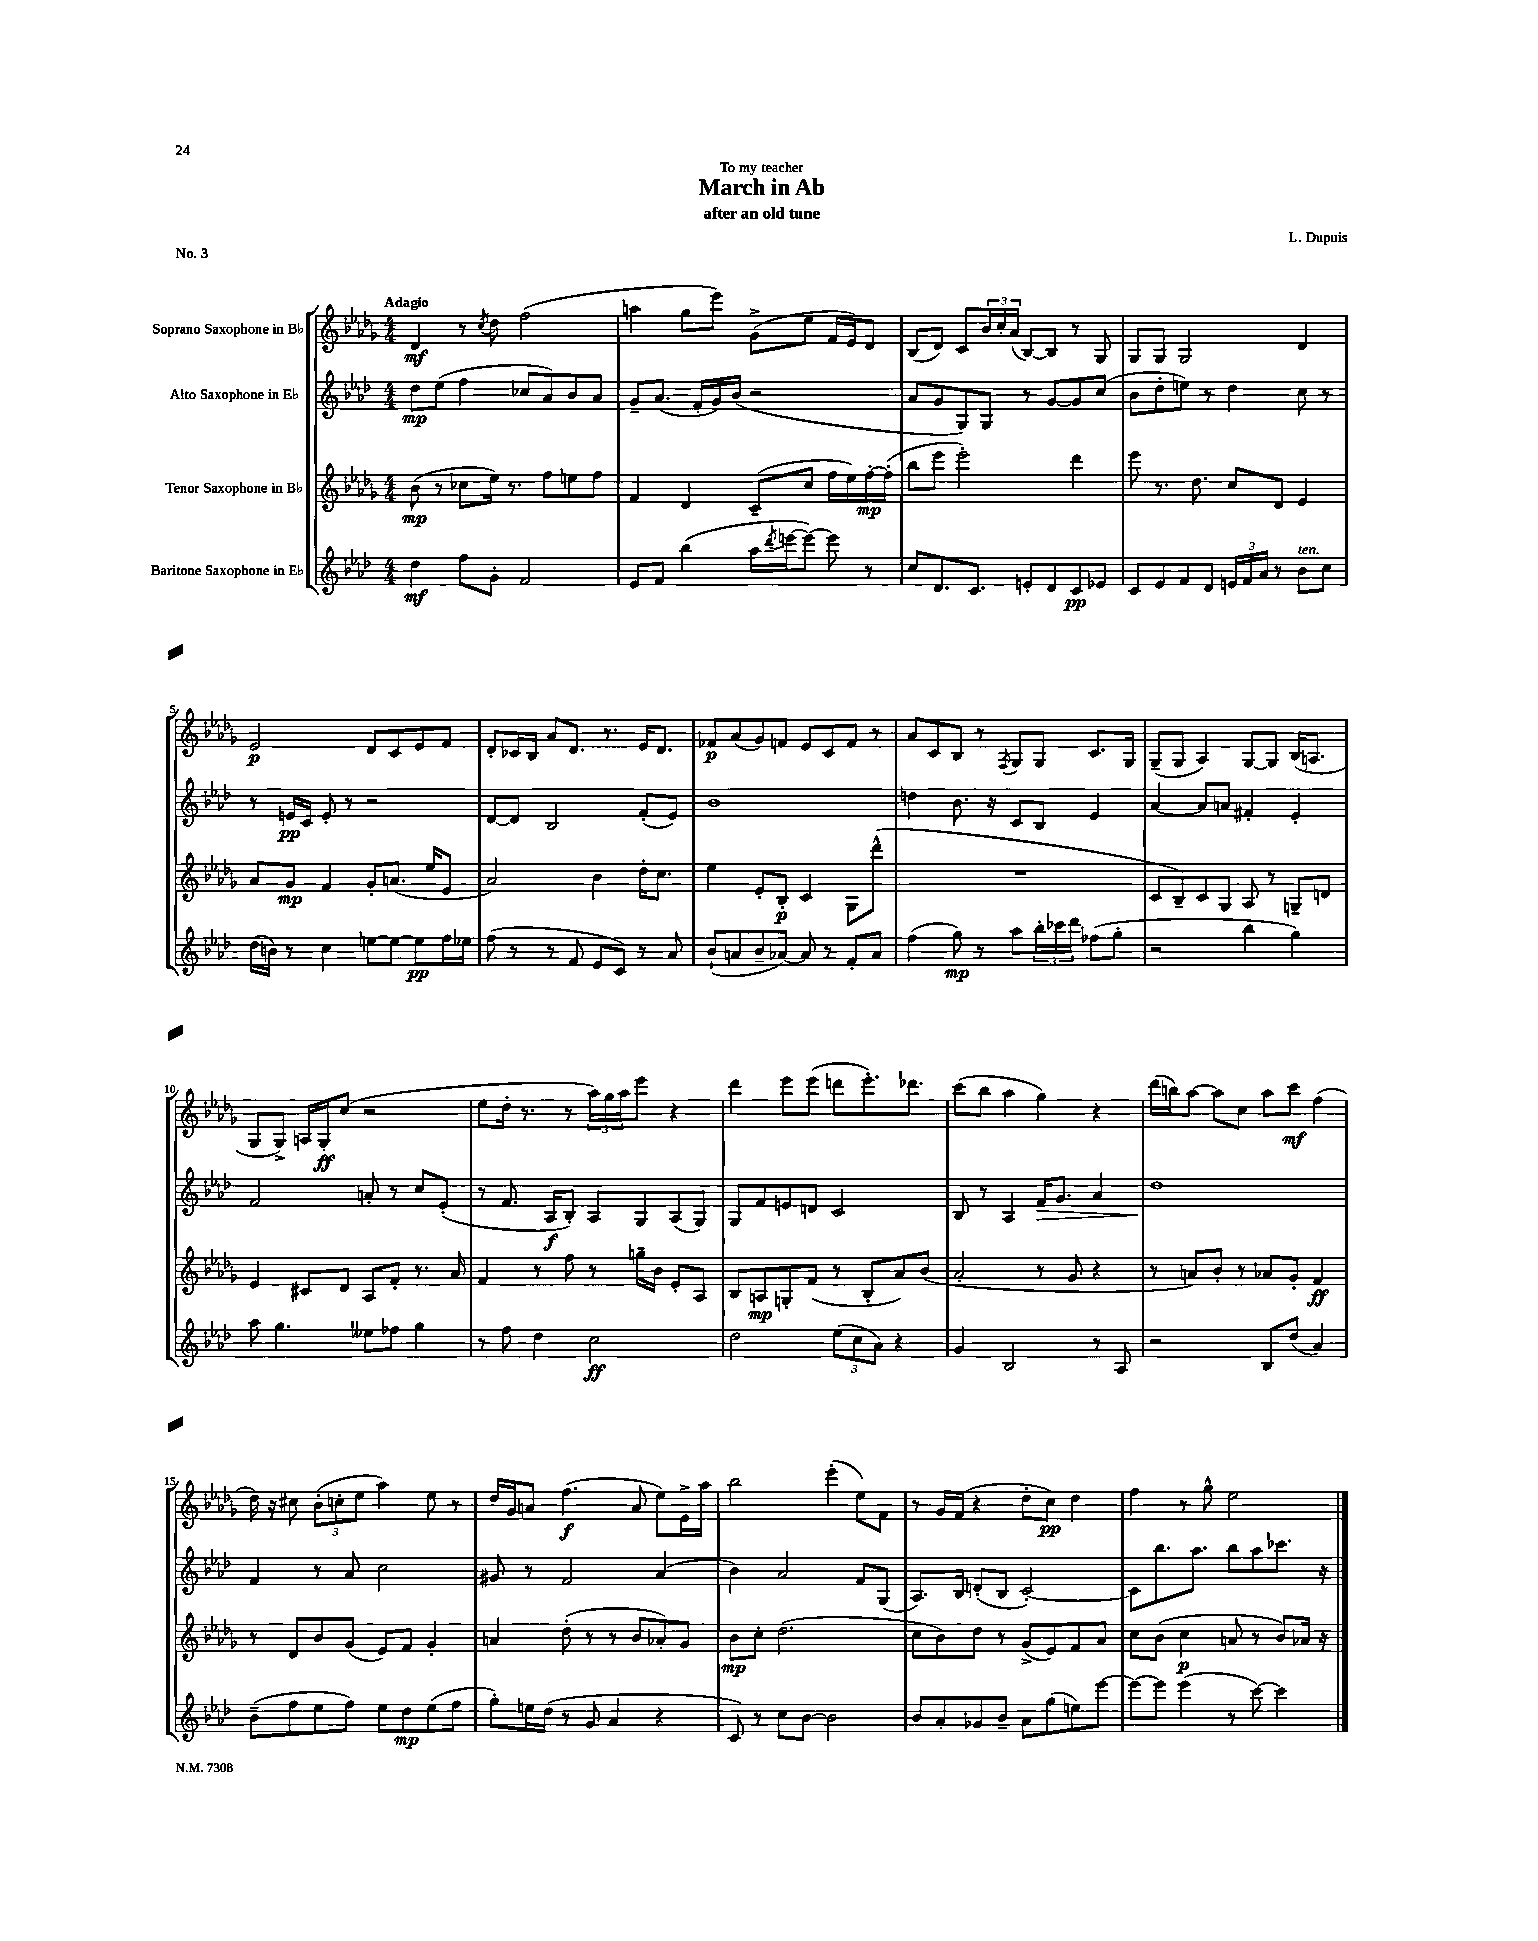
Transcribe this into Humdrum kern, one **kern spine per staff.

**kern	**kern	**kern	**kern
*staff4	*staff3	*staff2	*staff1
*clefG2	*clefG2	*clefG2	*clefG2
*k[b-e-a-d-]	*k[b-e-a-d-g-]	*k[b-e-a-d-]	*k[b-e-a-d-g-]
*M4/4	*M4/4	*M4/4	*M4/4
4dd-\	(8b-\	8dd-\L	4d-/
.	8r	(8ee-\J	.
8ff\L	8cc-\L	4ff\	8r
.	.	.	8qcc/
8g'\J	16ee-\Jk)	.	8dd-\
.	8.r	.	.
2f/	.	8cc-/L	(2ff\
.	8ff\L	8a-/)	.
.	8ee\	8b-/	.
.	8ff\J	8a-/J	.
=	=	=	=
8e-/L	4f/	8g~/L	4aa\
8f/J	.	(8.a-/J	.
(4bb-\	4d-/	.	8gg-\L
.	.	16f'/LL	.
.	.	16g/)	8eee-\J)
.	.	(16b-/JJ	.
16aa-\LL	(8c~/L	2r	(8g-^\L
8qddd-/	.	.	.
[16eee\J	.	.	.
8eee\_J)	8cc/J	.	8ee-\J
8eee\]	16ff\LL	.	16f/LL
.	16ee-\)	.	16e-/J)
8r	[16ff'\	.	8d-/J
.	(16ff'\]JJ	.	.
=	=	=	=
8cc/L	8bb-\L	8a-/L	(8B-/L
8.d-/	8eee-\J	8g/	8d-/J)
.	2eee-'\)	8G/)	8c/L
8.c/J	.	.	.
.	.	8G/J	24b-/L
.	.	.	24cc'/
.	.	.	(24a-/JJ
8e'/L	.	8r	[8B-/L)
8d-/	.	[8g/L	8B-/]J
8c/	4ddd-\	8g/]	8r
8e-/J	.	(8cc/J	8G-/
=	=	=	=
8c/L	8eee-\	8b-\L	8G-/L
8e-/	8.r	8dd-'\	8G-/J
8f/	.	8ee\J)	2G-/
.	8.dd-\	.	.
8d-/J	.	8r	.
24e/LL	8cc/L	4dd-\	.
24f/	.	.	.
24a-/JJ	.	.	.
8r	8d-/J	.	.
8b-\L	4e-/	8cc\	4d-/
8cc\J	.	8r	.
=	=	=	=
(16dd-\LL	8a-/L	8r	2e-/
16b\JJ)	.	.	.
8r	8g-/J	16e/LL	.
.	.	16c/JJ	.
4cc\	4f/	8e'/	.
.	.	8r	.
[8ee\L	8g-'/L	2r	8d-/L
8ee\_J	(8.a/J	.	8c/
8ee\]L	.	.	8e-/
.	16ee-/LK	.	.
16ff\L	8e-/J	.	8f/J
16ee-\JJ	.	.	.
=	=	=	=
(8ff\	2a-/)	[8d-/L	8d-'/L
8r	.	8d-/]J	16c-/L
.	.	.	16B-/JJ
8r	.	2B-/	8a-/L
8f/	.	.	8.d-/J
8e-/L	4b-\	.	.
.	.	.	8.r
8c/J)	.	.	.
8r	16dd-'\LK	(8f'/L	16e-/LK
.	8.cc\J	.	8.d-/J
8a-/	.	8e-/J)	.
=	=	=	=
(8b-`/L	4ee-\	1b-	8f-/L
8a/	.	.	(8a-/
8b-~/	8e-'/L	.	8g-/)
[8a-/J)	8B-'/J	.	8f/J
8a-/]	4c/	.	8e-/L
8r	.	.	8c/
8f'/L	8G-\L	.	8f/J
8a-/J	(8ddd-^^\J	.	8r
=	=	=	=
(4ff\	1r	4dd\	8a-/L
.	.	.	8c/
8gg\)	.	8.b-\	8B-/J
8r	.	.	8r
.	.	16r	.
.	.	.	8qF/
8aa-\L	.	8c/L	8G-/L
24bb-'\L	.	8B-/J	8G-/J
24ccc-\	.	.	.
24ddd-\JJ	.	.	.
(8ff-\L	.	4e-/	8.c/L
8gg'\J	.	.	.
.	.	.	16G-/Jk
=	=	=	=
2r	8c/L	[4a-/	(8G-~/L
.	8B-~/)	.	8G-/J
.	8c/	8a-/]L	4A-/)
.	8G-/J	8a/J	.
4bb-\	8A-/	4f#'/	[8G-/L
.	8r	.	8G-/]J
4gg\)	8G~/L	4e-'/	(16B-/LK
.	.	.	8.A/J
.	8d/J	.	.
=	=	=	=
8aa-\	4e-/	2f/	8G-/L
4.gg\	.	.	8G-^/J)
.	8c#/L	.	16A/LL
.	.	.	16G-'/J
.	8d-/J	.	(8cc/J
8ee--\L	8A-/L	8a'/	2r
8ff-\J	8f'/J	8r	.
4gg\	8.r	8cc/L	.
.	.	(8e-'/J	.
.	16a-/	.	.
=	=	=	=
8r	4f/	8r	8ee-\L
8ff\	.	8.f/	16dd-'\Jk
.	.	.	8.r
4dd-\	8r	.	.
.	.	16A-/LK	.
.	8ff\	8B-'/J)	8r
2cc\	8r	8A-/L	24aa-\LL)
.	.	.	24gg-\
.	.	.	24aa-\J
.	16gg~\LL	8G/	8eee-\J
.	16b-\JJ	.	.
.	8e-'/L	(8A-/	4r
.	8A-/J	8G/J)	.
=	=	=	=
2dd-\	8B-/L	8G/L	4ddd-\
.	8A/	8f/	.
.	8G'/	8e/	8eee-\L
.	(8f/J	8d/J	(8eee-\J
(12ee-\L	8r	2c/	8ddd\L
12cc\	.	.	.
.	8B-'/L	.	8.eee-'\)
12a-\J)	.	.	.
4r	8a-/)	.	.
.	.	.	8.ddd-\J
.	(8b-/J	.	.
=	=	=	=
4g/	2a-'/	8B-/	(8ccc\L
.	.	8r	8bb-\J
2B-/	.	4A-/	4aa-\
.	8r	16f/LK	4gg-\)
.	.	8.g/J	.
.	8g-/	.	.
8r	4r	4a-/	4r
8A-/	.	.	.
=	=	=	=
2r	8r	1dd-	(16ddd-\LL
.	.	.	16bb\J)
.	8a/L)	.	[8aa-\J
.	8b-'/J	.	8aa-\]L
.	8r	.	8cc\J
8B-/L	8a-/L	.	8aa-\L
(8dd-/J	8g-'/J	.	8ccc\J
4a-/)	4f/	.	(4ff\
=	=	=	=
(8b-~\L	8r	4f/	16dd-\)
.	.	.	16r
8ff\	8d-/L	.	8cc#\
8ee-\	8b-/	8r	(12b-'\L
.	.	.	12cc'\
8ff\J)	(8g-/J	8a-/	.
.	.	.	12ee-\J
8ee-\L	8e-/L)	2cc\	4aa-\)
8dd-\	8f/J	.	.
(8ee-\	4g-'/	.	8ee-\
8ff\J	.	.	8r
=	=	=	=
8gg'\L)	4a/	8g#/	16dd-/LL
.	.	.	16g-/J
16ee\L	.	8r	8a/J
(16dd-\JJ	.	.	.
8r	(8dd-'\	2f/	(4.ff\
8g/	8r	.	.
4a-/	8r	.	.
.	8b-/L	.	8a/
4r	8a-'/)	(4a-/	8ee-\L)
.	8g-/J	.	16e-^\L
.	.	.	16aa-\JJ
=	=	=	=
8c/)	8b-\L	4b-\)	2bb-\
8r	8cc'\J	.	.
8cc\L	(2.dd-\	2a-/	.
[8b-\J	.	.	.
2b-\]	.	.	(4eee-'\
.	.	8f/L	8ee-\L)
.	.	(8G/J	8f\J
=	=	=	=
8b-/L	8cc\L	8.A-/L)	8r
8a-'/	8b-\)	.	16g-/LL
.	.	16B-/Jk	(16f/JJ
8g-/	8dd-\J	(8d'/L	4r
8b-~/J	8r	8B-/J	.
8a-\L	(8g-^/L	[2c'/)	8dd-'\L
(8gg\	8e-/)	.	8cc\J)
8ee\)	8f/	.	4dd-\
[8eee-\J	8a-/J	.	.
=	=	=	=
8eee-\_L	8cc\L	8c\]L	4ff\
8eee-\]J	(8b-\J	8.bb-\	.
(4eee-\	4cc\	.	8r
.	.	8.aa-\J	.
.	.	.	8gg-^^\
8r	8a/	8bb-\L	2ee-\
[8ccc\)	8r	8aa-\	.
4ccc\]	8b-/L)	8.ccc-\J	.
.	16a-/Jk	.	.
.	16r	16r	.
==	==	==	==
*-	*-	*-	*-
